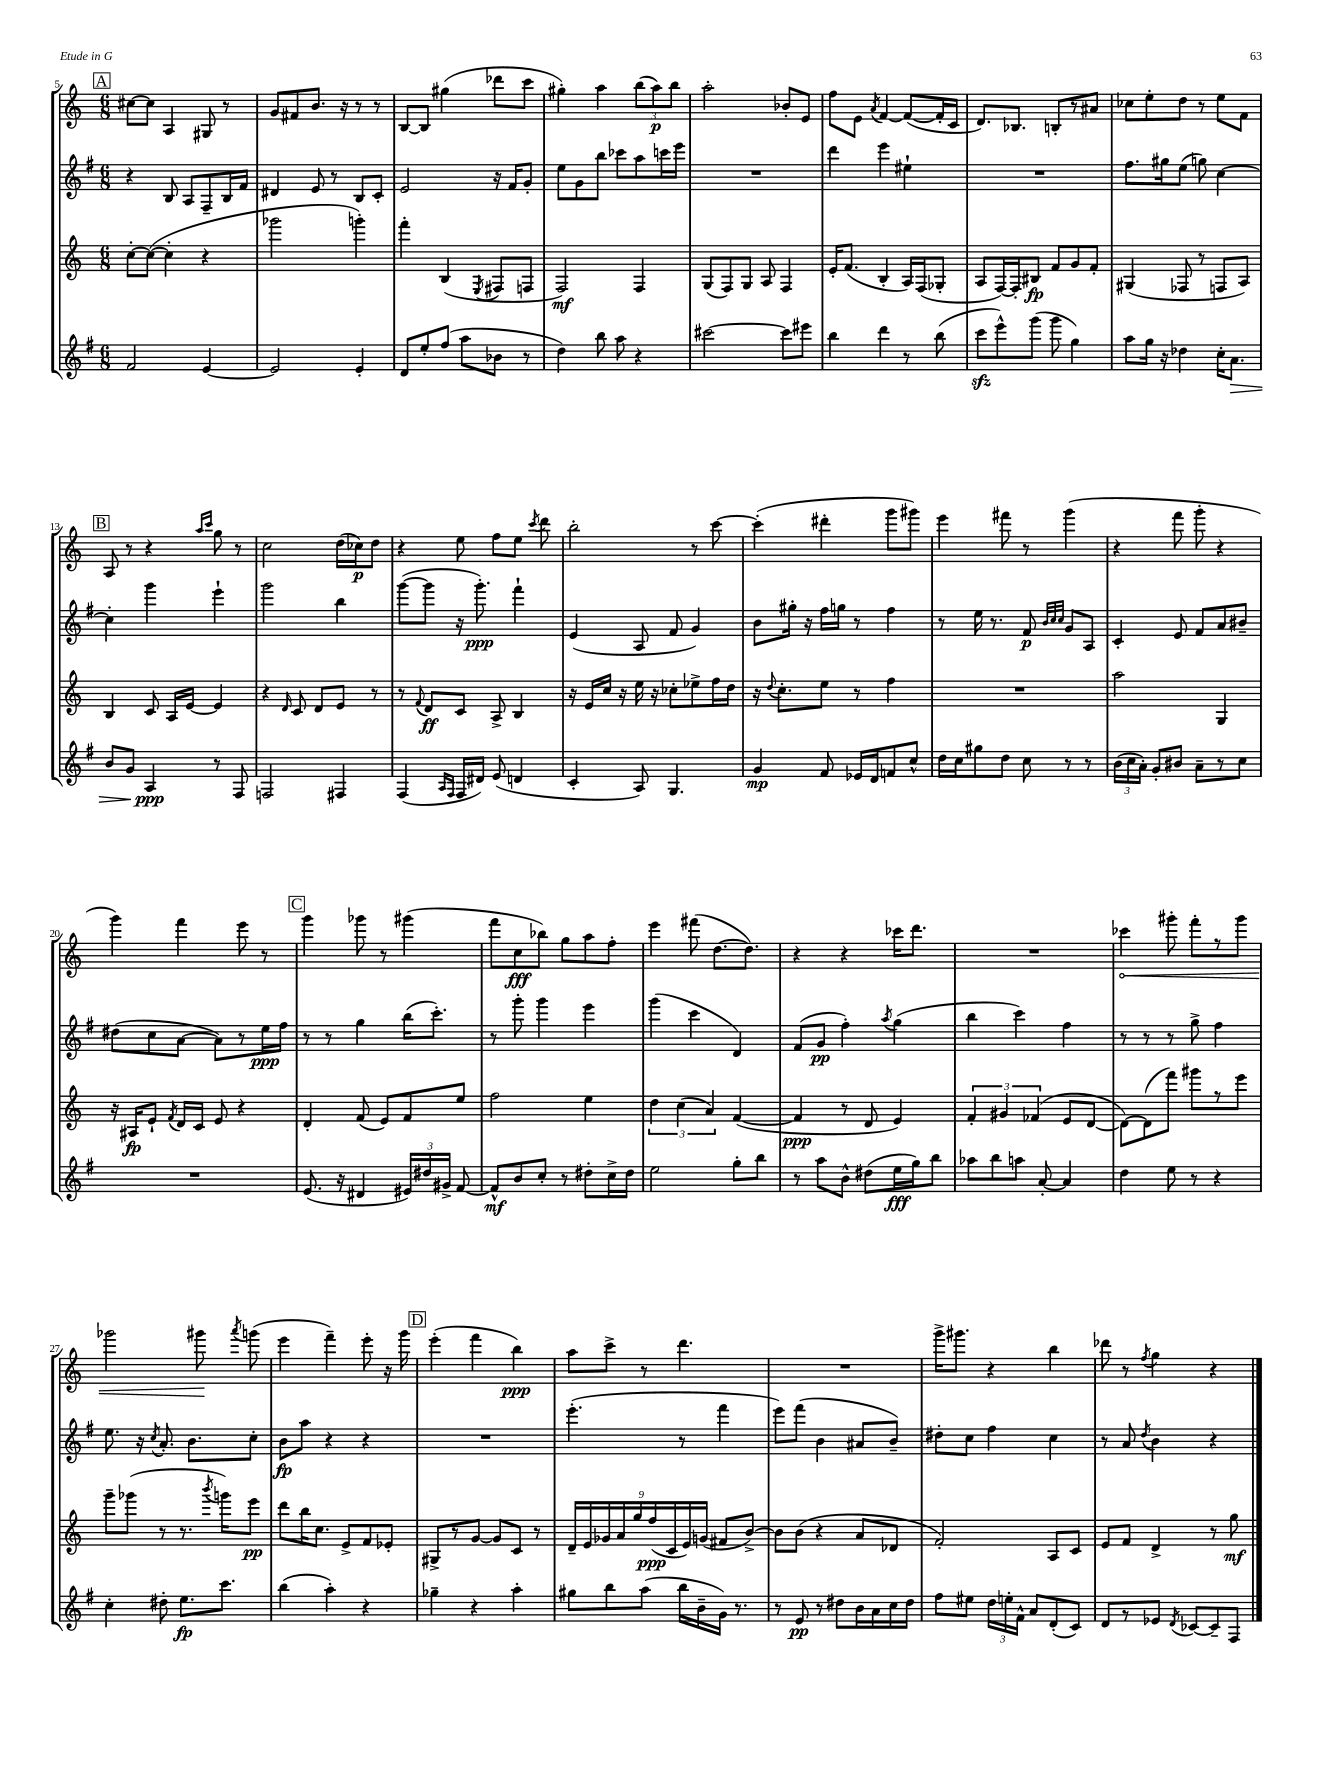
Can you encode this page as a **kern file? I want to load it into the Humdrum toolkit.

**kern	**kern	**kern	**kern
*staff4	*staff3	*staff2	*staff1
*clefG2	*clefG2	*clefG2	*clefG2
*k[f#]	*k[]	*k[f#]	*k[]
*M6/8	*M6/8	*M6/8	*M6/8
2f#	[8cc'	4r	[8cc#
.	(8cc_	.	8cc#]
.	4cc']	8B	4A
.	.	8A	.
[4e	4r	8F#~	8G#
.	.	16B	8r
.	.	16f#	.
=	=	=	=
2e]	2ggg-	4d#	8g
.	.	.	8f#
.	.	8e	8.b
.	.	8r	.
.	.	.	16r
4e'	4ggg')	8B	8r
.	.	8c'	8r
=	=	=	=
8d	4fff'	2e	[8B
8ee'	.	.	8B]
(8ff#	(4B	.	(4gg#
8aa	.	.	.
.	8qE	.	.
8b-	8F#	16r	8ddd-
.	.	16f#	.
8r	8F	8g'	8ccc
=	=	=	=
4dd)	2F)	8ee	4gg#')
.	.	8g	.
8bb	.	8bb	4aa
8aa	.	8ccc-	.
4r	4F	8aa	(12bb
.	.	.	12aa)
.	.	16ccc	.
.	.	.	12bb
.	.	16eee	.
=	=	=	=
[2ccc#	(8G	2.r	2aa'
.	8F)	.	.
.	8G	.	.
.	8A	.	.
8ccc#]	4F	.	8b-'
8eee#	.	.	8e
=	=	=	=
4bb	16e'	4ddd	8ff
.	(8.f	.	.
.	.	.	8e
.	.	.	8qa
4ddd	4B'	4eee	[4f
8r	16A)	4ee#`	(8f_
.	(16F	.	.
(8bb	8G-'	.	16f']
.	.	.	16c
=	=	=	=
8ccc	8A	2.r	8.d)
8eee^^)	[16F)	.	.
.	16F']	.	8.B-
(8ggg	8B#	.	.
8ggg	8f	.	8B'
4gg)	8g	.	8r
.	8f'	.	8a#
=	=	=	=
8aa	(4G#	8.ff#	8cc-
16gg	.	.	8ee'
16r	.	16gg#	.
4dd-	8F-	(8ee	8dd
.	8r	8gg)	8r
16cc'	8F	[4cc	8ee
8.a	.	.	.
.	8A)	.	8f
=	=	=	=
8b	4B	4cc']	8A
8g	.	.	8r
4A	8c	4ggg	4r
.	16A	.	.
.	[16e	.	.
.	.	.	16qqaa
.	.	.	16qqccc
8r	4e]	4eee`	8gg
8F#	.	.	8r
=	=	=	=
2F	4r	2ggg	2cc
.	16qqd	.	.
.	8c	.	.
.	8d	.	.
4F#	8e	4bb	(16dd
.	.	.	16cc-)
.	8r	.	8dd
=	=	=	=
(4F#	8r	([8ggg	4r
.	8qqf	.	.
.	8d	8ggg]	.
16qqA	.	.	.
16qqF#	.	.	.
16F#	8c	16r	8ee
16d#)	.	8.ggg')	.
(8e	8A^	.	8ff
4d	4B	4fff#`	8ee
.	.	.	8qccc
.	.	.	8ddd
=	=	=	=
4c'	16r	(4e	2bb'
.	16e	.	.
.	16cc	.	.
.	16r	.	.
8A)	16ee	8A	.
.	16r	.	.
4.G	8cc-'	8f#	.
.	8ee-^	4g)	8r
.	16ff	.	[8ccc
.	16dd	.	.
=	=	=	=
4g	16r	8b	(4ccc']
.	8qqdd	.	.
.	8.cc'	.	.
.	.	16gg#'	.
.	.	16r	.
8f#	8ee	16ff#	4ddd#'
.	.	16gg	.
16e-	8r	8r	.
16d	.	.	.
8f	4ff	4ff#	8ggg
8cc^^	.	.	8ggg#)
=	=	=	=
16dd	2.r	8r	4eee
16cc	.	.	.
8gg#	.	16ee	.
.	.	8.r	.
8dd	.	.	8fff#
8cc	.	8f#	8r
.	.	32qqb	.
.	.	32qqcc	.
.	.	32qqcc	.
8r	.	8g	(4ggg
8r	.	8A	.
=	=	=	=
(24b	2aa	4c'	4r
24cc	.	.	.
24a')	.	.	.
8g'	.	.	.
8b#	.	8e	8fff
8a~	.	8f#	8ggg'
8r	4G	8a	4r
8cc	.	8b#~	.
=	=	=	=
2.r	16r	(8dd#	4ggg)
.	16A#	.	.
.	8e`	8cc	.
.	8qf	.	.
.	16d	[8a	4fff
.	16c	.	.
.	8e	8a])	.
.	4r	8r	8eee
.	.	16ee	8r
.	.	16ff#	.
=	=	=	=
(8.e	4d'	8r	4ggg
.	.	8r	.
16r	.	.	.
4d#	(8f	4gg	8ggg-
.	8e)	.	8r
24e#)	8f	(16bb	(4ggg#
24dd#	.	.	.
.	.	8.ccc')	.
24g#^	.	.	.
[8f#	8ee	.	.
=	=	=	=
8f#^^]	2ff	8r	8fff
8b	.	8ggg'	8cc
8cc'	.	4ggg	8bb-)
8r	.	.	8gg
8dd#'	4ee	4eee	8aa
16cc^	.	.	8ff'
16dd#	.	.	.
=	=	=	=
2ee	6dd	(4ggg	4eee
.	(6cc	.	.
.	.	4ccc	(8fff#
.	6a)	.	.
.	.	.	[8.dd
8gg'	([4f	4d)	.
.	.	.	8.dd])
8bb	.	.	.
=	=	=	=
8r	4f]	(8f#	4r
8aa	.	8g	.
8b^^	8r	4ff#')	4r
(8dd#	8d	.	.
.	.	8qaa	.
16ee	4e)	(4gg	16ccc-
16gg)	.	.	8.ddd
8bb	.	.	.
=	=	=	=
8aa-	6f'	4bb	2.r
8bb	.	.	.
.	6g#	.	.
8aa	.	4ccc)	.
.	(6f-	.	.
[8a'	.	.	.
4a]	8e	4ff#	.
.	[8d	.	.
=	=	=	=
4dd	8d_)	8r	4ccc-
.	(8d]	8r	.
8ee	8fff)	8r	8ggg#'
8r	8ggg#	8gg^	8fff'
4r	8r	4ff#	8r
.	8eee	.	8ggg#
=	=	=	=
4cc'	8ggg~	8.ee	2ggg-
.	(8ggg-	.	.
.	.	16r	.
.	.	8qcc	.
8dd#'	8r	8.a'	.
8.ee	8.r	.	.
.	.	8.b	.
.	.	.	8ggg#
.	8qbbb	.	.
8.ccc	16ggg)	.	.
.	.	.	8qaaa
.	8eee	8cc'	(8ggg
=	=	=	=
(4bb	8ddd	8b	4eee
.	16bb	8aa	.
.	8.cc	.	.
4aa')	.	4r	4fff~)
.	8e^	.	.
4r	8f	4r	8eee'
.	8e-'	.	16r
.	.	.	16ggg
=	=	=	=
4gg-~	8G#^	2.r	(4eee'
.	8r	.	.
4r	[8g	.	4fff
.	8g]	.	.
4aa'	8c	.	4bb)
.	8r	.	.
=	=	=	=
8gg#	18d~	(4.eee'	8aa
.	18e	.	.
.	18g-	.	.
8bb	.	.	8ccc^
.	18a	.	.
.	18gg	.	.
(8aa	.	.	8r
.	(18ff	.	.
.	18c	.	.
16bb	.	8r	4.ddd
.	18e)	.	.
16b~	.	.	.
.	(18g	.	.
16g)	8f#	4fff#	.
8.r	.	.	.
.	[8b^)	.	.
=	=	=	=
8r	8b]	8eee)	2.r
8e	(8b	(8fff#	.
8r	4r	4b	.
8dd#	.	.	.
16b	8a	8a#	.
16a	.	.	.
16cc	8d-	8b~)	.
16dd#	.	.	.
=	=	=	=
8ff#	2f')	8dd#'	16ggg^
.	.	.	8.ggg#
8ee#	.	8cc	.
24dd	.	4ff#	4r
24ee'	.	.	.
24f#^^	.	.	.
8a	.	.	.
(8d'	8A	4cc	4bb
8c)	8c	.	.
=	=	=	=
8d	8e	8r	8ddd-
8r	8f	8a	8r
.	.	8qdd	8qff
8e-	4d^	4b	4gg
8qd	.	.	.
[8c-	.	.	.
8c-~]	8r	4r	4r
8F#	8gg	.	.
==	==	==	==
*-	*-	*-	*-
